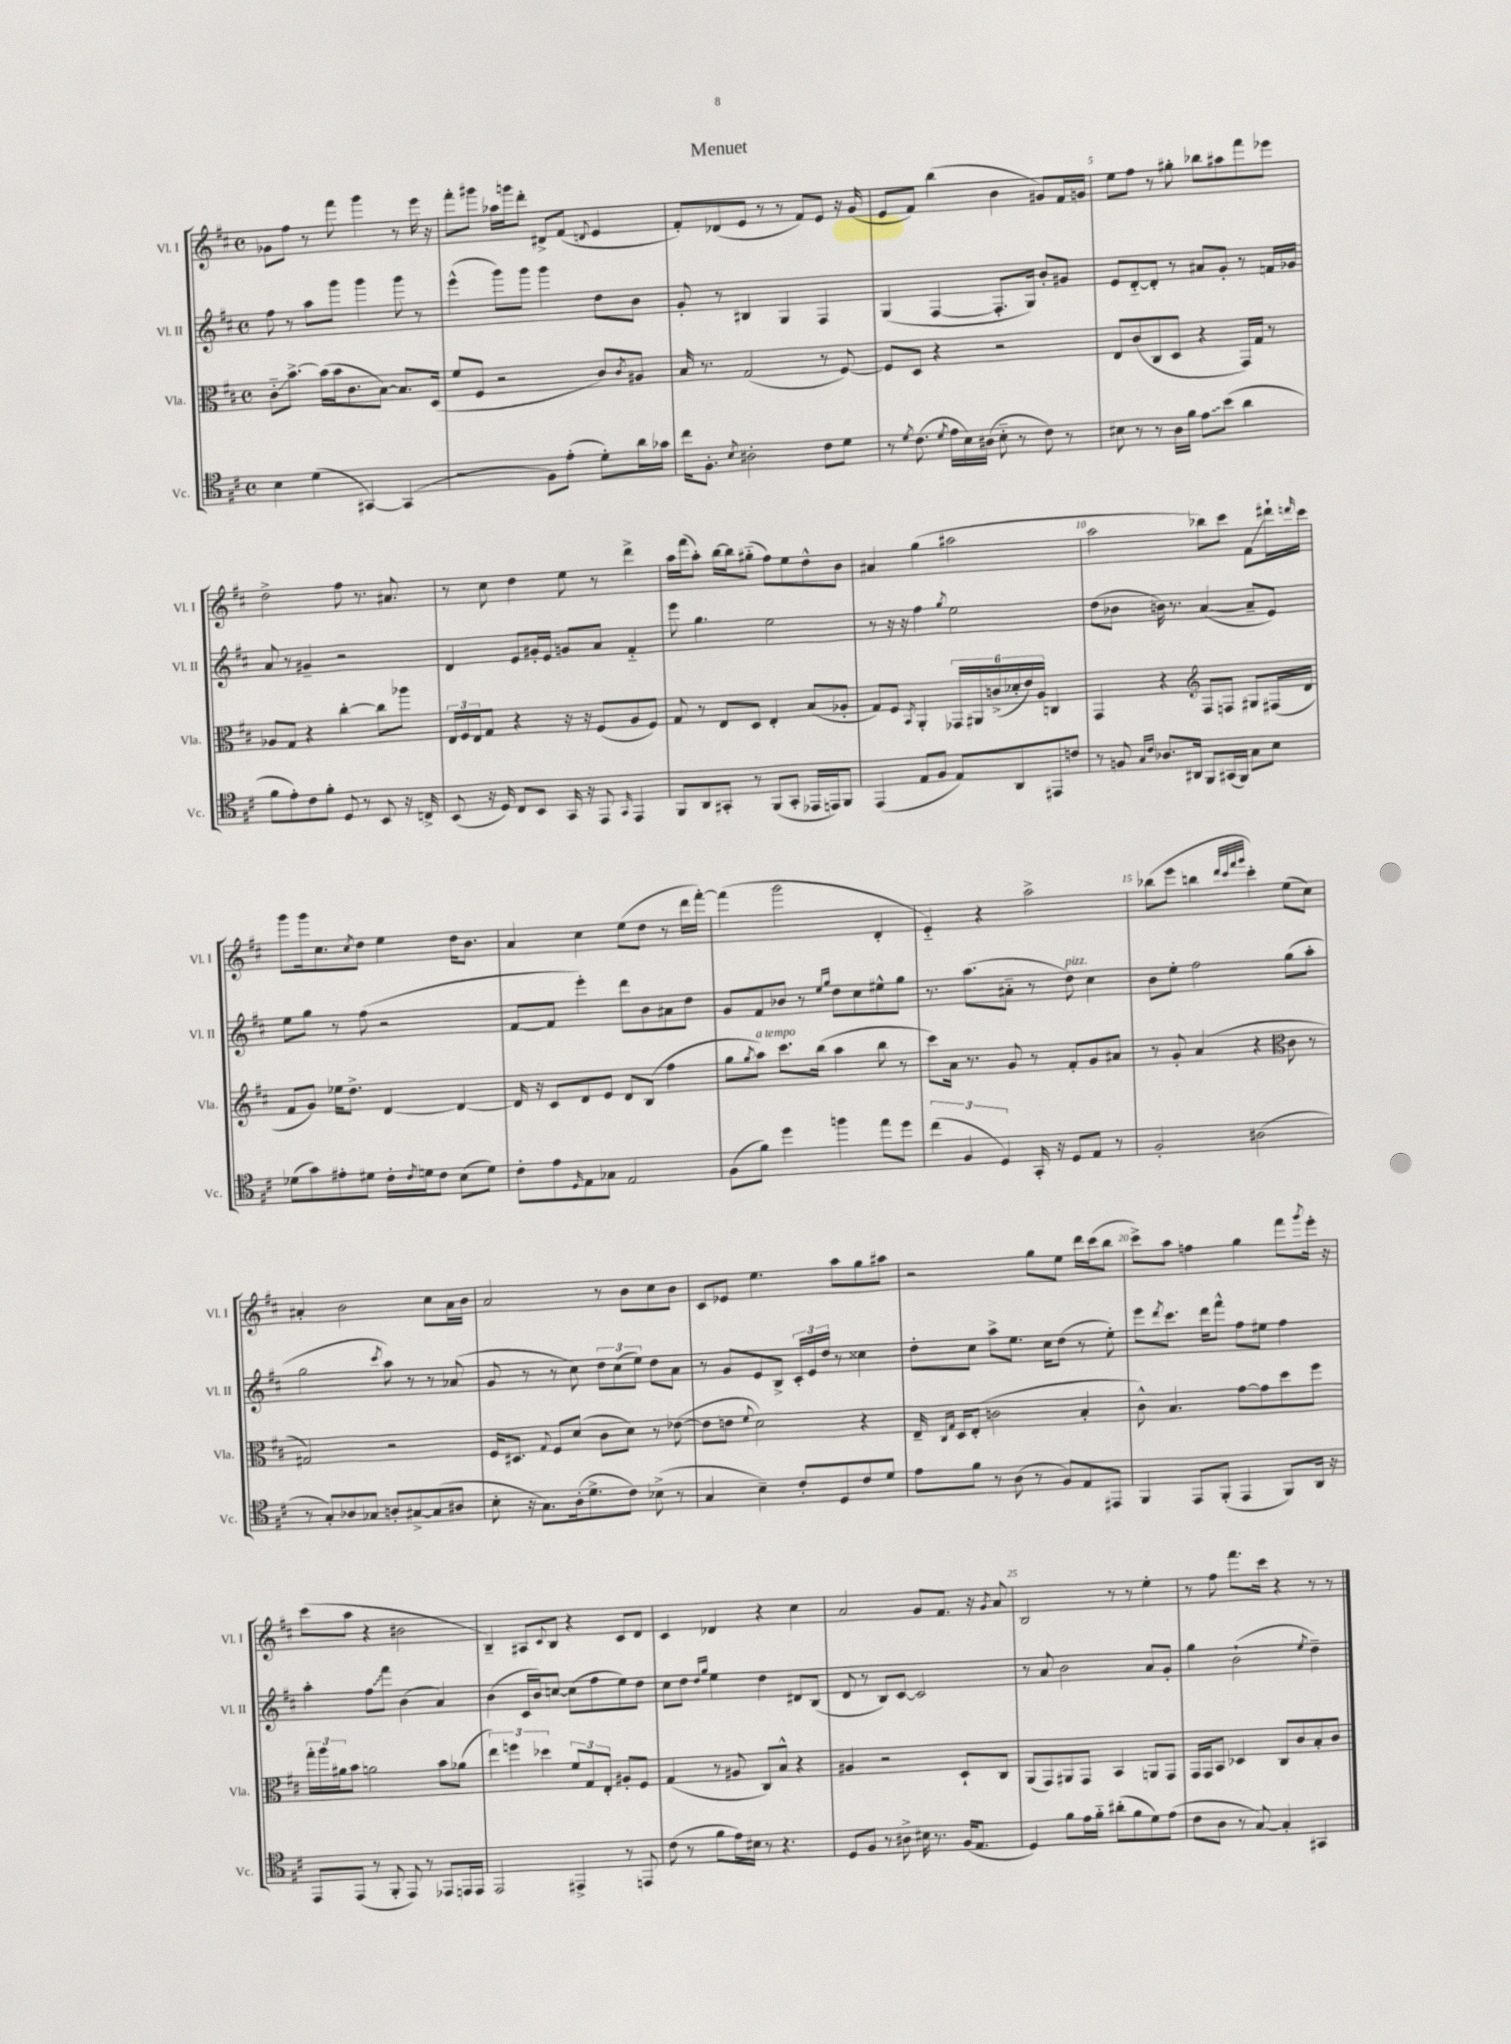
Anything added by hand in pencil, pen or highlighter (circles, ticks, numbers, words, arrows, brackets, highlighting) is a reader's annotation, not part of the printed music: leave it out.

**kern	**kern	**kern	**kern
*staff4	*staff3	*staff2	*staff1
*clefC4	*clefC3	*clefG2	*clefG2
*k[f#c#]	*k[f#c#]	*k[f#c#]	*k[f#c#]
*M4/4	*M4/4	*M4/4	*M4/4
*met(c)	*met(c)	*met(c)	*met(c)
4B\	8c#'~\L	8ff#\	8g-\L
.	[8.b^\J	8r	8ff#\J
(4d\	.	8aa\L	8r
.	(16b\]LL	.	.
.	16b\J	8ggg\J	8fff#\
.	8.c#\	.	.
[4GG#/)	.	4ggg\	4ggg\
.	[8B\J)	.	.
(4GG#/]	8.B/]L	8ggg\	8r
.	.	8r	16eee\
.	(16D/Jk	.	16r
=	=	=	=
2r	8f#/L	(4eee^^\	8fff#'\L
.	8F#/J	.	8ggg#\J
.	2r	8ggg\L)	16aa-\LL
.	.	.	16ggg\J
.	.	8ggg\J	8ddd'\J
8F#\L)	.	4ggg\	8d#^/L
(8e'\J	.	.	(8f#/J
.	.	.	8qqd/
8d'\L)	8c#/L)	8dd\L	4e/
.	8qc#/	.	.
16a\L	8A#/J	8b\J	.
16g-\JJ	.	.	.
=	=	=	=
16cc#\LK	16B/	8g'/	8f#'/L)
8.F#'\J	8.r	.	.
.	.	8r	(8d-/
8qB/	.	.	.
2A#'\	(2G/	4B#/	8e/J
.	.	.	8r
.	.	4G/	8r
.	.	.	8f#/L)
8c#\L	8r	4F#/	8e/J
8d\J	[8F#/)	.	16r
.	.	.	(16g/
=	=	=	=
8r	8F#/]L	(4G/	8e/L
8qd/	.	.	.
(8.c#\	8D/J	.	8f#/J)
.	4r	[4F#/	(4bb\
8qd/	.	.	.
16e\LL	.	.	.
16B\)	.	.	.
(16A#\JJ	.	.	.
8B'~\	2r	8.F#'/]L	4b\
8r	.	.	.
.	.	16G/Jk)	.
8c#\)	.	8b'/L	8g#/L)
8r	.	8g#/J	16f#/L
.	.	.	16g/JJ
=	=	=	=
8B#\	8E/L	8e/L	8ee\L
8r	(8c#/	[8d'~/	8ff#\J
8r	8C#/	8d'/]J	8r
16A\LL	8D/J	8r	8gg#'\
16f#\JJ	.	.	.
8e\L	4r	8a#/L	8bb-\L
(8b\J	.	8g'/J	8aa#\
4a\	16GG/LL)	8r	8fff#\
.	16G/JJ	.	.
.	8r	16f/LL	8eee-\J
.	.	16g-/JJ	.
=	=	=	=
8f#\L	8A-/L	8a/	2dd^\
8e'\)	8G/J	8r	.
8c#\	4r	4g#~/	.
8f#'\J	.	.	.
8D/	[4cc#'\	2r	8ff#\
8r	.	.	8.r
8BB/	8cc#\]L	.	.
.	.	.	8.a#/
16r	8aa-\J	.	.
16C^/	.	.	.
=	=	=	=
(8BB/	24E/LL	4d/	8r
.	24F#/	.	.
.	24E/J	.	.
16r	8G/J	.	8cc#\
16D/)	.	.	.
8C#/L	4r	8e/L	4dd\
8BB/J	.	16g#'/L	.
.	.	16e/JJ	.
16GG/	16r	8g/L	8ee\
16r	16r	.	.
8EE/	(8F#/L	8a/J	8r
16qqGG/	.	.	.
4EE/	8A/	4f#'~/	4ddd^\
.	8F#/J)	.	.
=	=	=	=
8FF#/L	8G/	8eee\	16aa\LL
.	.	.	(16fff#\J
8AA/	8r	4.gg\	8aa'\J)
8GG#'/J	8E/L	.	[16bb\LL
.	.	.	16bb\]J
8r	8D/J	.	(8gg#'~\J
(8FF#/L	4E'/	2ee\	8ff#\L)
8GG#'/J	.	.	8ee\
16EE-/LL	(8B/L	.	8dd^^\
16EE/J)	.	.	.
8FF#/J	8A-'/J	.	8b\J
=	=	=	=
(4EE/	8G/L)	8r	4a#/
.	8F#/J	16r	.
.	.	16r	.
.	8qBB/	.	.
8E/L	4AA'/	4ff#\	(4gg\
8F#/J	.	.	.
.	.	8qgg/	.
8E/L)	24GG-/LL	2ee\	2aa#\
.	24AA#/	.	.
.	(24c^/	.	.
8AA/	24d-'/	.	.
.	24e/)	.	.
.	24A/JJ	.	.
8EE#/	4C/	.	.
8c/J	.	.	.
=	=	=	=
8r	4GG/	(8dd\L	2aa\
8F/	.	8b-\J	.
16qqG/LL	.	.	.
16qqc#/JJ	.	.	.
8.A-/L	4r	16b\)	.
.	.	8.r	.
16AA#/Jk	.	.	.
*	*clefG2	*	*
8FF#/L	8F#/L	([4a/	8bb-\L)
(16GG#/L	8F/J	.	8ccc#\J
16FF#/JJ)	.	.	.
8G\L	8G#/L	8a~/]L	8f#\L
8B\J	(16F#/L	8e/J)	16ddd#`\L
.	.	.	16qqddd/
.	16d/JJ	.	16ccc#\JJ
=	=	=	=
(8d-\L	8f#/L	8ee\L	8ggg\L
8g\)	8g/J)	8gg\J	16ggg\k
.	.	.	8.cc#\
8e#'\	16ee-\LK	8r	.
.	8.dd^\J	.	.
.	.	.	8qcc#/
8d#\J	.	(8ff#\	8dd\J
16c#'\LL	[4d/	2r	4ee\
8qc#/	.	.	.
16d\J	.	.	.
8c#\J	.	.	.
(8B\L	4d/_	.	16dd\LK
.	.	.	8.b\J
8d\J)	.	.	.
=	=	=	=
8c#'\L	16d/]	[8f#/L	4a/
.	16r	.	.
8e\	8c#/L	8f#/]J	.
16qqD/	.	.	.
8E\	8d/	4eee'\)	4cc#\
8G-\J	8e/J	.	.
2E/	8d/L	8ddd\L	(8ee\L
.	(8B/J	8b\	8dd\J
.	4ff#\	8a#\	8r
.	.	8dd\J	16ddd\LL
.	.	.	[16fff#'\JJ)
=	=	=	=
(8F#\L	8gg\L	8g/L	(4fff#\]
.	8qgg/	.	.
8f#\J)	8aa\J)	8f#/	.
4dd\	8.ccc#\L	8b-/J	2ggg\
.	.	8r	.
.	(16bb\Jk	.	.
.	.	16qqee/LL	.
.	.	16qqgg/JJ	.
4ff\	4aa\	8dd\L	.
.	.	8cc#\	.
8ee\L	8bb\	8ee#^^\	4d'/
8dd\J	8r	8gg\J	.
=	=	=	=
(6cc#\	8ccc#\L)	8.r	4e'~/)
.	16a\Jk	.	.
6F#/	.	.	.
.	8.r	(8.aa\L	.
.	.	.	4r
6D/)	.	.	.
.	8g/	8a#'~\J	.
16GG'/	8r	8r	2aa^\
16r	.	.	.
8D/L	8f#'/L	8dd\)	.
8E/J	8g/	4cc#\	.
8r	8a#/J	.	.
=	=	=	=
2F#'/	8r	8b\L	(8bb-\L
.	8g'/	8ee'\J	8eee\J
.	(4a/	2ff#\	4bb\
.	.	.	32qqddd/LLL
.	.	.	32qqccc#/
.	.	.	32qqfff#/
.	.	.	32qqggg/JJJ
(2A#\	4r	.	4ccc#'\)
*	*clefC3	*	*
.	8c#\	(8gg\L	(8ee\L
.	8r	8aa'\J	8cc#\J)
=	=	=	=
8r	2G#/)	2gg\	4a#'/
8G'/L)	.	.	.
8A-/	.	.	2b\
8G-/J	.	.	.
.	.	8qccc#/	.
8A'/L	2r	8aa\)	.
[8G#^/	.	8r	.
(8G#/]	.	8r	8cc#\L
8A#/J	.	(8a-/	16a#\L
.	.	.	16b\JJ
=	=	=	=
8B'\	16F#/LK	8g/	2a/
.	8.D#/J	.	.
16r	.	8r	.
8.G\L)	.	.	.
.	8qqG/	.	.
.	8F#/L	8r	.
(16A'\k	(8d/J	8cc#\)	.
8.d^\	.	.	.
.	8c#\L	12dd\L	8r
.	.	(12cc#\	.
8c#\J)	8d\J)	.	8b\L
.	.	12ee\J)	.
(8B-^\	8r	8dd\L	8cc#\
8r	([8e-\	8a\J	8b\J
=	=	=	=
4G/	8e-\]L	8r	8c#/L
.	8e\J	8g/L	8e-/J
.	8qqf#/	.	.
4B~\)	2d\)	8e/	4.ee\
.	.	8B^/J	.
8c#'/L	.	24c#'/LL	.
.	.	24e/	.
.	.	24dd/JJ	.
8D/	.	8r	8aa\L
8c#/	4r	4cc##\	8gg\
8d/J	.	.	8aa#\J
=	=	=	=
8e\L	16E~/	8dd'\L	2r
.	16qqC#/LL	.	.
.	16qqG/JJ	.	.
.	16D/LK	.	.
8f#\J	(8E'/J	8cc#\J	.
8r	2c\	8aa^\L	.
(8A\	.	8.ee\J	.
8r	.	.	8gg\L
.	.	16cc#\LK	.
8F#/L)	.	(8dd\J	8ee\J
8E/	4B'/	8r	16ddd\LL
.	.	.	(16ccc#\J
8EE#/J	.	8ee'\)	8bb\J
=	=	=	=
4FF#/	8c#^^\)	8eee\L	8ccc#^\L)
.	.	8qddd/	.
.	4.B/	8.ccc#\J	8aa\J
8EE/L	.	.	4ff\
.	.	16ddd\LK	.
(8FF#'/J	.	8fff#^^\J	.
4EE/	[8g\L	8ff#\L	4gg\
.	8g\]	8ee#\J	.
8FF#/L)	8dd\	4ff#\	8fff#\L
.	.	.	8qggg/
16AA/Jk	8ff#\J	.	16eee'\Jk
16r	.	.	16r
=	=	=	=
8EE/L	24gg'\LL	4aa'\	(8ccc#\L
.	24aa\	.	.
.	24a#\J	.	.
(8EE/J	8b\J	.	8aa\J
8r	2a\	8ff#\L	4r
8FF#'/	.	8fff#\J	.
8EE/)	.	(4b\	2b#\
8r	.	.	.
8EE-/L	8b\L	4a/)	.
16EE/L	(8a-\J	.	.
16EE/JJ	.	.	.
=	=	=	=
2EE/	6ee\)	(4b\	4B~/)
.	6ff\	.	.
.	.	16c#/LL	8A#/L
.	.	16b/J)	.
.	6dd-\	.	.
.	.	.	8qqc#/
.	.	[8cc/J	8B/J
4EE#^/	12f#/L	(8cc\]L	4r
.	12G/	.	.
.	.	8ff#\	.
.	12E'/J	.	.
8r	8A#'/L	8ee\)	8c#/L
8EE/	8F#/J	8dd\J	8d/J
=	=	=	=
(8c#\	(4G/	8cc#\L	4c#/
8r	.	8dd\J	.
.	.	16qqdd/LL	.
.	.	16qqgg/JJ	.
8f#\L	8r	4ee\	4d-/
16e\L)	8A#/	.	.
16B#\JJ	.	.	.
8r	8C#/L)	4dd\	4r
4.r	8B^^/J	.	.
.	4r	8d#/L	4cc#\
.	.	(8B/J	.
=	=	=	=
8D/L	4A#/	8d/	2a/
8F#/J	.	8r	.
8r	2r	8B/L)	.
8A#^\	.	[8c#/J	.
16B#\	.	2c#/]	8g/L
8.r	.	.	.
.	.	.	8.f#/J
(16F#/LK	8D`/L	.	.
8.E/J	.	.	16r
.	.	.	8qg/
.	8C#/J	.	8a/
=	=	=	=
4D/)	(8AA/L	8r	2B/
.	8GG/)	8a/	.
8f#\L	8AA#/	2b\	.
16e\L	8GG/J	.	.
16f#'~\JJ	.	.	.
(8a#'\L	4BB/	.	8r
8f#\	.	.	8r
8d\)	8AA/L	8a/L	4ee'\
(8e\J	8GG/J	8g'/J	.
=	=	=	=
8c#\L	16GG/LL	4gg\	8r
.	16GG/J	.	.
8A\J	8BB/J	.	8ff#\
8r	4D-/	(2b`\	8.fff#\L
[8G/)	.	.	.
.	.	.	16ccc#\Jk
4G'/]	8C#/L	.	4r
.	8c#/	.	.
.	.	8qee/	.
4GG#/	8B'/	4dd~\)	8r
.	8c#/J	.	8r
==	==	==	==
*-	*-	*-	*-
